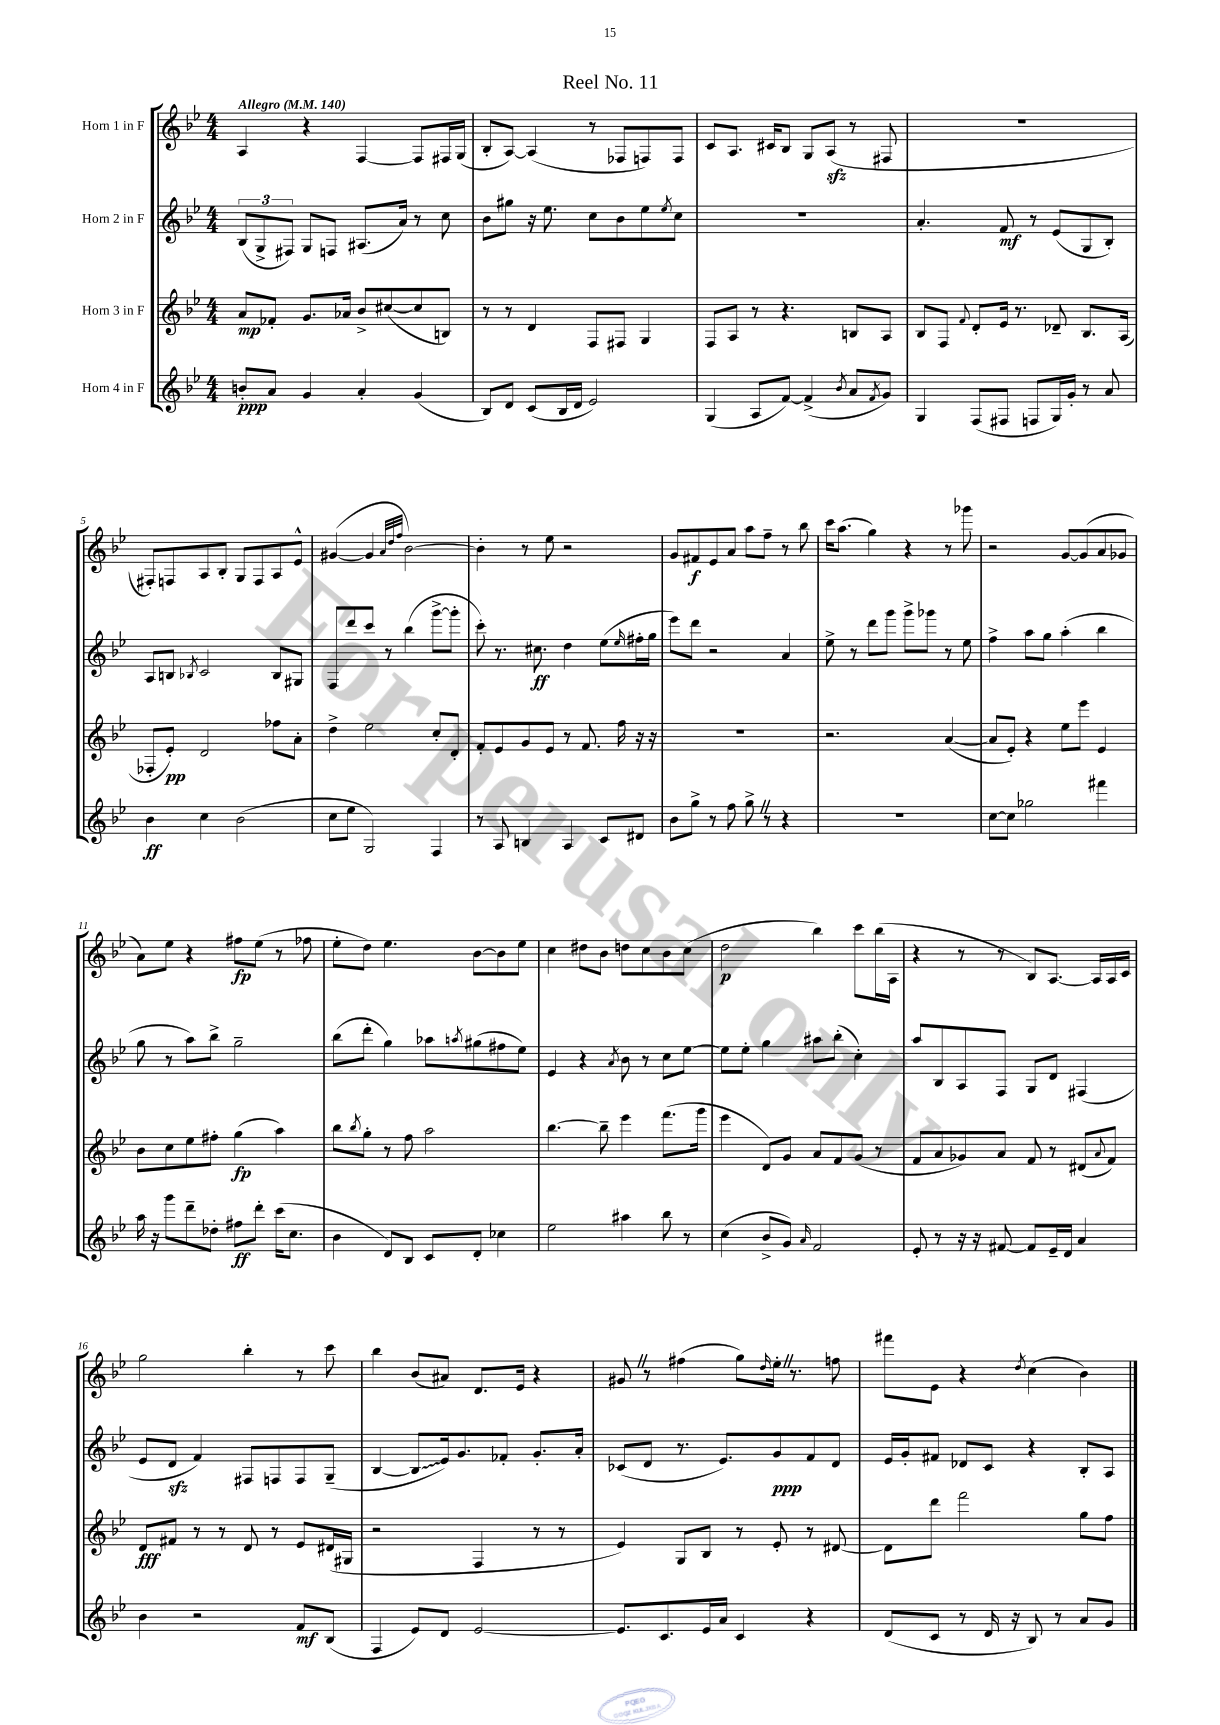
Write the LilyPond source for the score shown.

\header { title = "Reel No. 11" }
<<
\new StaffGroup <<
\new Staff = "s0" \with { instrumentName = "Horn 1 in F" } {
    \clef treble \key bes \major \numericTimeSignature \time 4/4 \tempo "Allegro" 4 = 140
    a4 r4 f4~ f8 fis16 g16( |
    bes8-. a8~) a4( r8 fes8 f8) f8 |
    c'8 a8. cis'16 bes8 g8 a8\sfz( r8 fis8 |
    R1 |
    fis8-.) f8 a8 bes8-. g8 f8 a8 ees'8-^ |
    gis'4~( gis'4 \grace { a'32 d''32 f''32 } bes'2~) |
    bes'4-. r8 ees''8 r2 |
    g'8 fis'8\f ees'8 a'8 a''8 f''8-- r8 bes''8 |
    c'''16 a''8.( g''4) r4 r8 ges'''8 |
    r2 g'8~ g'8( a'8 ges'8 |
    a'8) ees''8 r4 fis''8\fp ees''8( r8 fes''8 |
    ees''8-. d''8) ees''4. bes'8~ bes'8 ees''8 |
    c''4 dis''8 bes'8 d''8 c''8 bes'8 c''8( |
    d''2\p bes''4) c'''8 bes''16( a16 |
    r4 r8 r8 bes8) a8.~ a16 a16 c'16 |
    g''2 bes''4-. r8 c'''8 |
    bes''4 bes'8( ais'8) d'8. ees'16 r4 |
    gis'8 \once \override BreathingSign.text = \markup { \musicglyph "scripts.caesura.straight" } \breathe r8 fis''4( g''8) \grace { d''16 } ees''16-. \once \override BreathingSign.text = \markup { \musicglyph "scripts.caesura.straight" } \breathe r8. f''8 |
    fis'''8 ees'8 r4 \acciaccatura { d''8 } c''4( bes'4) \bar "|." |
}
\new Staff = "s1" \with { instrumentName = "Horn 2 in F" } {
    \clef treble \key bes \major \numericTimeSignature \time 4/4
    \tuplet 3/2 { bes8( g8-> fis8) } g8 f8 ais8.( a'16) r8 c''8 |
    bes'8 gis''8 r16 ees''8. c''8 bes'8 ees''8 \acciaccatura { ees''8 } c''8 |
    R1 |
    a'4.-. f'8\mf r8 ees'8( g8 bes8-.) |
    a8 b8 \acciaccatura { bes8 } c'2 bes8 gis8 |
    f8 d'''8 c'''8 r8 bes''4( g'''8~-> g'''8-. |
    c'''8-.) r8. cis''8.\ff d''4 ees''8( \grace { ees''16 } fis''16-. g''16 |
    ees'''8) d'''8 r2 a'4 |
    ees''8-> r8 d'''8 g'''8 g'''8-> ges'''8 r8 ees''8 |
    f''4-> a''8 g''8 a''4-.( bes''4 |
    g''8 r8 a''8) bes''8-> g''2-- |
    bes''8( d'''8-. g''4) aes''8 \acciaccatura { a''8 } gis''8( fis''8 ees''8) |
    ees'4 r4 \acciaccatura { a'8 } bes'8 r8 c''8 ees''8~ |
    ees''8 ees''8-. g''4 ais''8 bes''8-.( c''4-.) |
    a''8 bes8 a8 f8 g8 d'8 fis4( |
    ees'8 d'8\sfz f'4) fis8 f8 f8 g8--( |
    bes4~ \once \override Glissando.style = #'zigzag bes8\glissando ees'16) g'8. fes'8-. g'8.-. a'16-. |
    ces'8( d'8 r8. ees'8.) g'8\ppp f'8 d'8 |
    ees'16 g'16-. fis'8 des'8 c'8 r4 bes8-. a8 \bar "|." |
}
\new Staff = "s2" \with { instrumentName = "Horn 3 in F" } {
    \clef treble \key bes \major \numericTimeSignature \time 4/4
    a'8\mp fes'8-. g'8. aes'16 bes'8-> cis''8~( cis''8 b8) |
    r8 r8 d'4 f8 fis8 g4 |
    f8 a8 r8 r4. b8 a8 |
    bes8 f8 \appoggiatura { f'8 } d'8-. ees'16 r8. des'8-- bes8. a16( |
    fes8-. ees'8-.\pp) d'2 fes''8 a'8-. |
    d''4-> ees''2 c''8-. d'8-. |
    f'8-. ees'8 g'8 ees'8 r8 f'8. f''16 r16 r16 |
    R1 |
    r2. a'4~( |
    a'8 ees'8-.) r4 ees''8 ees'''8 ees'4 |
    bes'8 c''8 ees''8 fis''8-. g''4\fp( a''4) |
    bes''8 \acciaccatura { bes''8 } g''8-. r8 f''8 a''2 |
    bes''4.~ bes''8-- ees'''4 f'''8.( g'''16 |
    ees'''4 d'8) g'8 a'8 f'8 g'8( r8 |
    f'8 a'8 ges'8) a'8 f'8 r8 dis'8( \appoggiatura { a'8 } f'8) |
    d'8\fff fis'8 r8 r8 d'8 r8 ees'8 dis'16( gis16 |
    r2 f4 r8 r8 |
    ees'4) g8 bes8 r8 ees'8-. r8 dis'8~ |
    dis'8 d'''8 f'''2 g''8 f''8 \bar "|." |
}
\new Staff = "s3" \with { instrumentName = "Horn 4 in F" } {
    \clef treble \key bes \major \numericTimeSignature \time 4/4
    b'8-.\ppp a'8 g'4 a'4-. g'4( |
    bes8) d'8 c'8( bes16 d'16 ees'2) |
    g4( a8 f'8~) f'4->( \acciaccatura { bes'8 } a'8 \acciaccatura { f'8 } g'8) |
    g4 f8( fis8 f8 g16) g'16-. r8 a'8 |
    bes'4\ff c''4 bes'2( |
    c''8 ees''8 g2) f4 |
    r8 a8 b4 a4 c'8 dis'8 |
    bes'8 g''8-> r8 f''8 g''8-> \once \override BreathingSign.text = \markup { \musicglyph "scripts.caesura.straight" } \breathe r8 r4 |
    R1 |
    c''8~ c''8 ges''2 fis'''4 |
    a''16 r16 g'''8 d'''8-- des''8-. fis''8\ff d'''8-. c'''16( c''8. |
    bes'4 d'8) bes8 c'8 d'8-. ces''4 |
    ees''2 ais''4 bes''8 r8 |
    c''4( bes'8-> g'8) \grace { a'16 } f'2 |
    ees'8-. r8 r16 r16 fis'8~ fis'8 ees'16-- d'16 a'4 |
    bes'4 r2 f'8\mf bes8( |
    f4 ees'8) d'8 ees'2~ |
    ees'8. c'8. ees'16 a'16 c'4 r4 |
    d'8( c'8 r8 d'16 r16 bes8) r8 a'8 g'8 \bar "|." |
}
>>
>>
